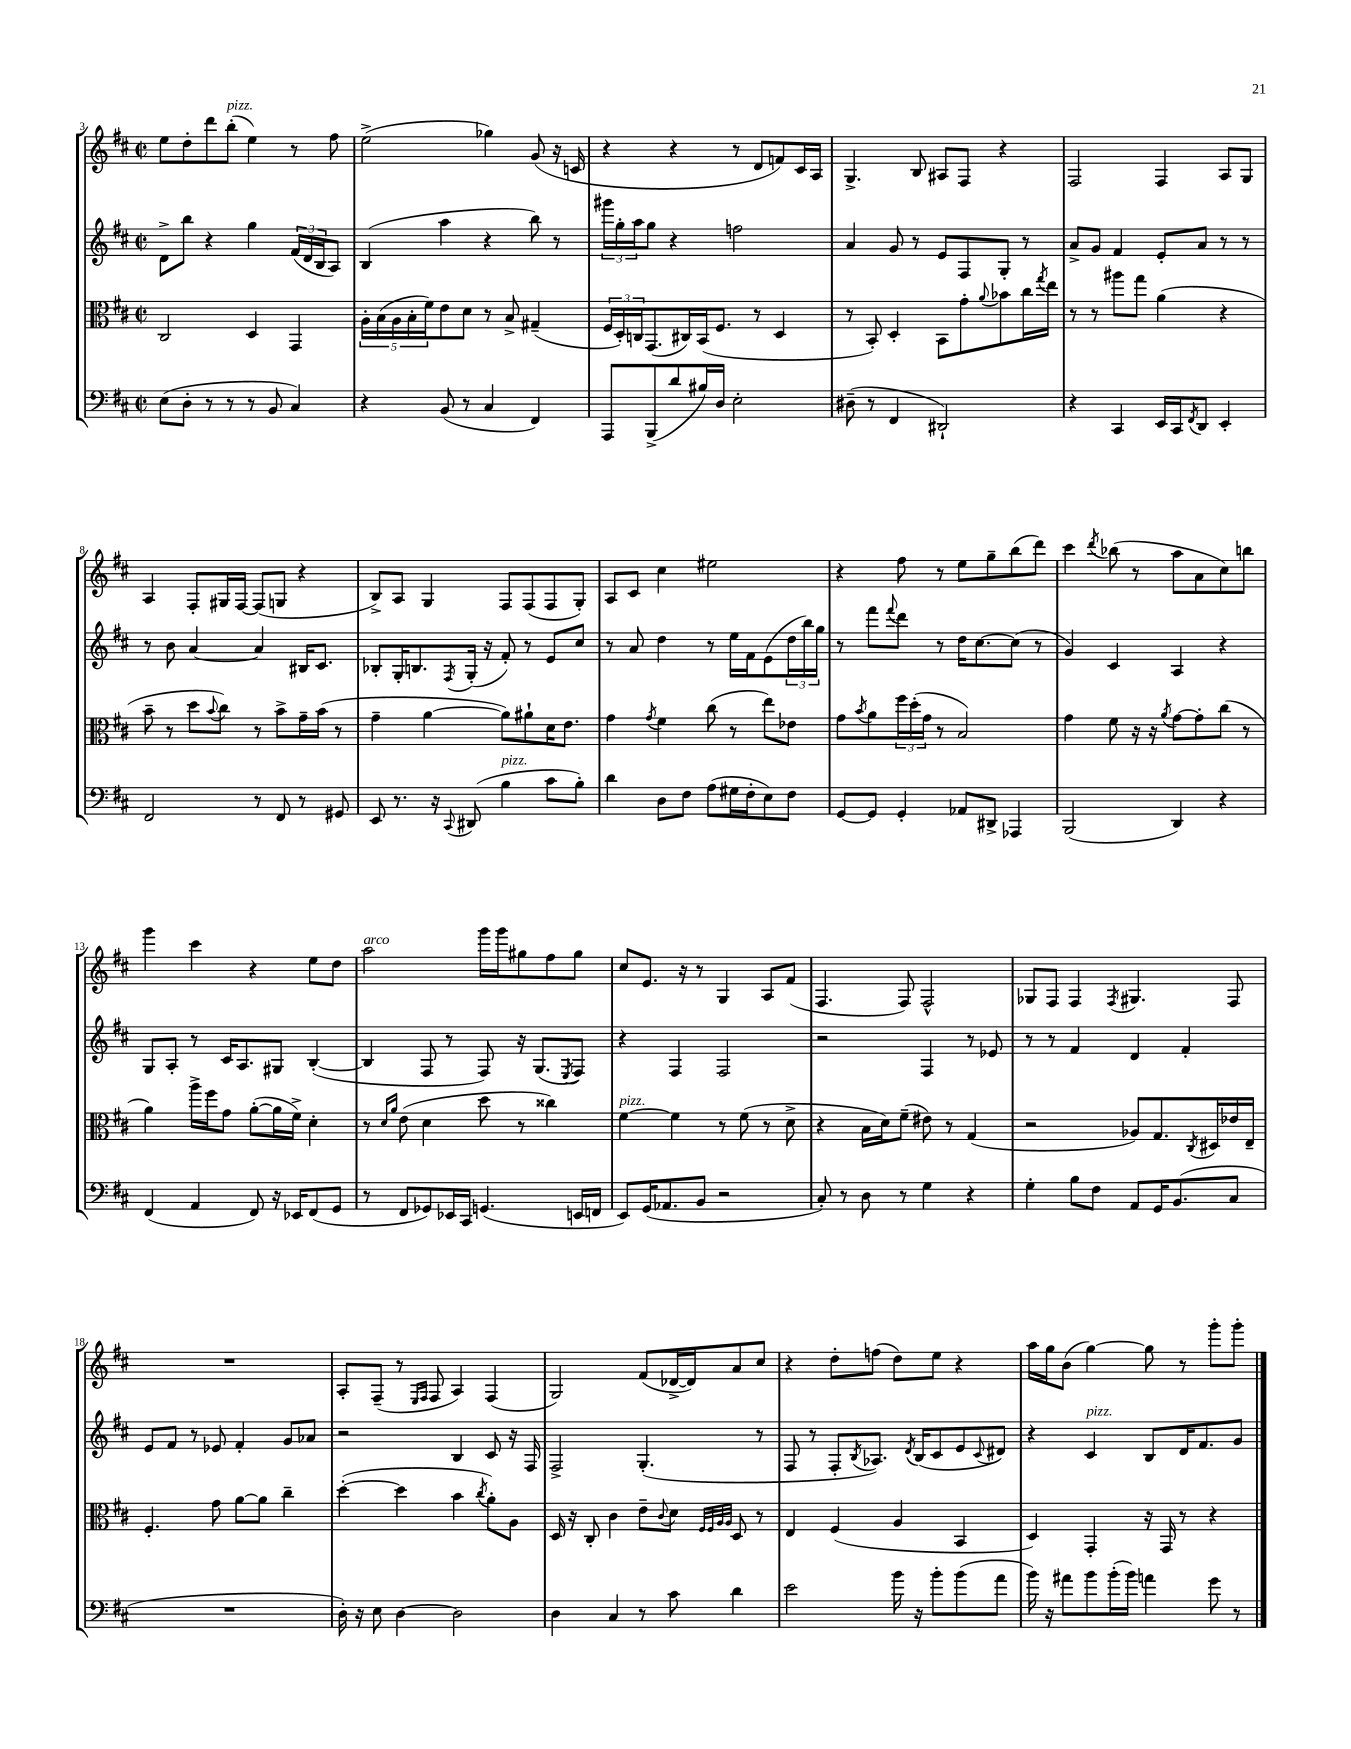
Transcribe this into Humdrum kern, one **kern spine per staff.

**kern	**kern	**kern	**kern
*staff4	*staff3	*staff2	*staff1
*clefF4	*clefC3	*clefG2	*clefG2
*k[f#c#]	*k[f#c#]	*k[f#c#]	*k[f#c#]
*M2/2	*M2/2	*M2/2	*M2/2
*met(c|)	*met(c|)	*met(c|)	*met(c|)
(8E\L	2C#/	8d^\L	8ee\L
8D'\J	.	8bb\J	8dd'\
8r	.	4r	8ddd\
8r	.	.	(8bb'\J
8r	4D/	4gg\	4ee\)
8BB/	.	.	.
4C#/)	4GG/	(24f#/LL	8r
.	.	24d/	.
.	.	24B/J	.
.	.	8A/J)	8ff#\
=	=	=	=
4r	20A'\LL	(4B/	(2ee^\
.	(20B\	.	.
.	20A\	.	.
.	20B'\	.	.
.	20f#\J)	.	.
(8BB/	8e\	4aa\	.
8r	8d\J	.	.
4C#/	8r	4r	4gg-\)
.	8B^/	.	.
4FF#/)	(4G#~/	8bb\)	(8g/
.	.	8r	16r
.	.	.	16c/
=	=	=	=
8AAA/L	24F#/LL	24ggg#\LL	4r
.	24D'/)	24gg'\	.
.	24C/J	24aa\J	.
(8BBB^/	(8.GG/	8gg\J	.
8d/	.	4r	4r
.	16C#/L)	.	.
16B#/L)	(16BB/J	.	.
16D/JJ	8.F#/J	.	.
2E'\	.	2ff\	8r
.	8r	.	8d/L
.	4D/	.	8f/)
.	.	.	16c#/L
.	.	.	16A/JJ
=	=	=	=
(8D#~\	8r	4a/	4.G^/
8r	8BB'/)	.	.
4FF#/	4D'/	8g/	.
.	.	8r	8B/
2DD#`/)	8BB\L	8e/L	8A#/L
.	8g'\	8F#/	8F#/J
.	8qqa/	.	.
.	8b-\	8G'/J	4r
.	16cc#\L	8r	.
.	8qgg/	.	.
.	16ee\JJ	.	.
=	=	=	=
4r	8r	8a^/L	2F#/
.	8r	8g/J	.
4CC#/	8aa#\L	4f#/	.
.	8gg\J	.	.
16EE/LL	(4a\	8e'/L	4F#/
16CC#/J	.	.	.
8qFF#/	.	.	.
8DD/J	.	8a/J	.
4EE'/	4r	8r	8A/L
.	.	8r	8G/J
=	=	=	=
2FF#/	8b~\	8r	4A/
.	8r	8b\	.
.	8dd\L	[4a/	8F#'/L
.	8qqb/	.	.
.	8cc#\J)	.	16G#/L
.	.	.	[16F#/JJ
8r	8r	4a/]	(8F#/]L
8FF#/	8b^\L	.	8G/J
8r	16g~\L	16B#/LK	4r
.	(16b\JJ	8.c#/J	.
8GG#/	8r	.	.
=	=	=	=
8EE/	4g~\	8B-'/L	8B^/L)
8.r	.	16G'/K	8A/J
.	.	8.B/	.
.	[4a\	.	4G/
16r	.	.	.
8qqCC#/	.	8qF#/	.
(8DD#/	.	(16G'/Jk	.
.	.	16r	.
4B\	8a\]L)	8f#'/)	8F#/L
.	8a#`\	8r	(8F#/
8c#\L	16d\K	8e/L	8F#/
.	8.e\J	.	.
8B'\J)	.	8cc#/J	8G'/J)
=	=	=	=
4d\	4g\	8r	8A/L
.	.	8a/	8c#/J
.	8qg/	.	.
8D\L	4f#\	4dd\	4cc#\
8F#\J	.	.	.
(8A\L	(8cc#\	8r	2ee#\
16G#\L	8r	16ee\LL	.
16F#'\J	.	16f#\J	.
8E\)	8ee\L)	(8e\	.
8F#\J	8e-\J	24dd\L	.
.	.	24bb\)	.
.	.	24gg\JJ	.
=	=	=	=
[8GG/L	8g\L	8r	4r
.	8qb/	.	.
8GG/]J	8a\	8fff#\L	.
.	.	8qqfff#/	.
4GG'/	24ff#\L	8ddd\J	8ff#\
.	(24dd'\	.	.
.	24g\JJ	.	.
.	8r	8r	8r
8AA-/L	2B/)	16dd\LK	8ee\L
.	.	[8.cc#\	.
8DD#^/J	.	.	8gg~\
4AAA-/	.	(8cc#\]J	(8bb\
.	.	8r	8ddd\J)
=	=	=	=
(2BBB/	4g\	4g/)	4ccc#\
.	.	.	8qddd/
.	8f#\	4c#/	(8bb-\
.	16r	.	8r
.	16r	.	.
.	8qa/	.	.
4DD/)	[8g\L	4A/	8aa\L
.	8g'\]	.	8a\
4r	(8cc#\J	4r	8cc#\)
.	8r	.	8bb\J
=	=	=	=
(4FF#/	4a\)	8G/L	4ggg\
.	.	8A'/J	.
4AA/	16aa^\LL	8r	4ccc#\
.	16ff#\J	.	.
.	8g\J	16c#/LK	.
.	.	8.A/	.
8FF#/)	([8a'\L	.	4r
16r	16a\]L	8G#/J	.
16EE-/LK	16f#^\JJ)	.	.
(8FF#/	4d'\	([4B'/	8ee\L
8GG/J	.	.	8dd\J
=	=	=	=
8r	8r	4B/]	2aa\
.	16qqd/LL	.	.
.	16qqa/JJ	.	.
8FF#/L	(8e\	.	.
8GG-/)	4d\	8F#/	.
16EE-/L	.	8r	.
16CC#/JJ	.	.	.
(4.GG/	8dd\	8F#/)	16ggg\LL
.	.	.	16ggg\J
.	8r	16r	8gg#\
.	.	(8.G/L	.
.	4cc##\)	.	8ff#\
.	.	8qE/	.
16EE/LL	.	8F#/J)	8gg#\J
16FF/JJ	.	.	.
=	=	=	=
8EE/L)	[4f#\	4r	8cc#/L
(16GG/K	.	.	8.e/J
8.AA-/	.	.	.
.	4f#\]	4F#/	.
.	.	.	16r
8BB/J	.	.	8r
2r	8r	2F#/	4G/
.	(8f#\	.	.
.	8r	.	8A/L
.	8d^\	.	(8f#/J
=	=	=	=
8C#'/)	4r	2r	4.F#/
8r	.	.	.
8D\	16B\LL	.	.
.	16d\J)	.	.
8r	(8f#~\J	.	8F#/)
4G\	8e#\)	4F#/	2F#^^/
.	8r	.	.
4r	(4G/	8r	.
.	.	8e-/	.
=	=	=	=
4G'\	2r	8r	8G-/L
.	.	8r	8F#/J
8B\L	.	4f#/	4F#/
8F#\J	.	.	.
.	.	.	8qF#/
8AA/L	8A-/L)	4d/	4.G#/
16GG/K	8.G/	.	.
(8.BB/	.	.	.
.	.	4f#'/	.
.	8qC#/	.	.
.	16D#/L	.	.
8C#/J	16e-/	.	8F#/
.	16E~/JJ	.	.
=	=	=	=
1r	4.F#'/	8e/L	1r
.	.	8f#/J	.
.	.	8r	.
.	8g\	8e-/	.
.	[8a\L	4f#'/	.
.	8a\]J	.	.
.	4cc#~\	8g/L	.
.	.	8a-/J	.
=	=	=	=
16D'\)	([4dd'\	2r	8A'/L
16r	.	.	.
8E\	.	.	(8F#~/J
[4D\	4dd\]	.	8r
.	.	.	16qqE/LL
.	.	.	16qqF#/JJ
.	.	.	8F#/
2D\]	4b\	4B/	4A/)
.	8qcc#/	.	.
.	8a'\L)	8c#/	(4F#/
.	8A\J	16r	.
.	.	16F#/	.
=	=	=	=
4D\	16D/	2F#^/	2G/)
.	16r	.	.
.	8C#'/	.	.
4C#/	4c#\	.	.
8r	8e~\L	(4.G'/	(8f#/L
.	8qqc#/	.	.
8c#\	8d\J	.	[16d-^/L
.	.	.	16d-/]J)
.	32qqF#/LLL	.	.
.	32qqF#/	.	.
.	32qqA/	.	.
.	32qqA/JJJ	.	.
4d\	8D/	.	8a/
.	8r	8r	8cc#/J
=	=	=	=
2e\	4E/	8F#/	4r
.	.	8r	.
.	(4F#/	8F#'/L	8dd'\L
.	.	8qB/	.
.	.	8.A-/J)	(8ff\J
16b\	4A/	.	8dd\L)
.	.	8qd/	.
16r	.	(16B/LK	.
8b'\L	.	8c#/	8ee\J
(8b\	4BB/	8e/	4r
.	.	8qqc#/	.
8a\J	.	8d#/J)	.
=	=	=	=
16b\)	4D/)	4r	16aa\LL
16r	.	.	16gg\J
8a#\L	.	.	(8b\J
8b\	4GG'/	4c#/	[4gg\)
(16b'\L	.	.	.
16b\JJ)	.	.	.
4a\	16r	8B/L	8gg\]
.	16GG/	.	.
.	8r	16d/K	8r
.	.	8.f#/	.
8g\	4r	.	8ggg'\L
8r	.	8g/J	8ggg'\J
==	==	==	==
*-	*-	*-	*-
